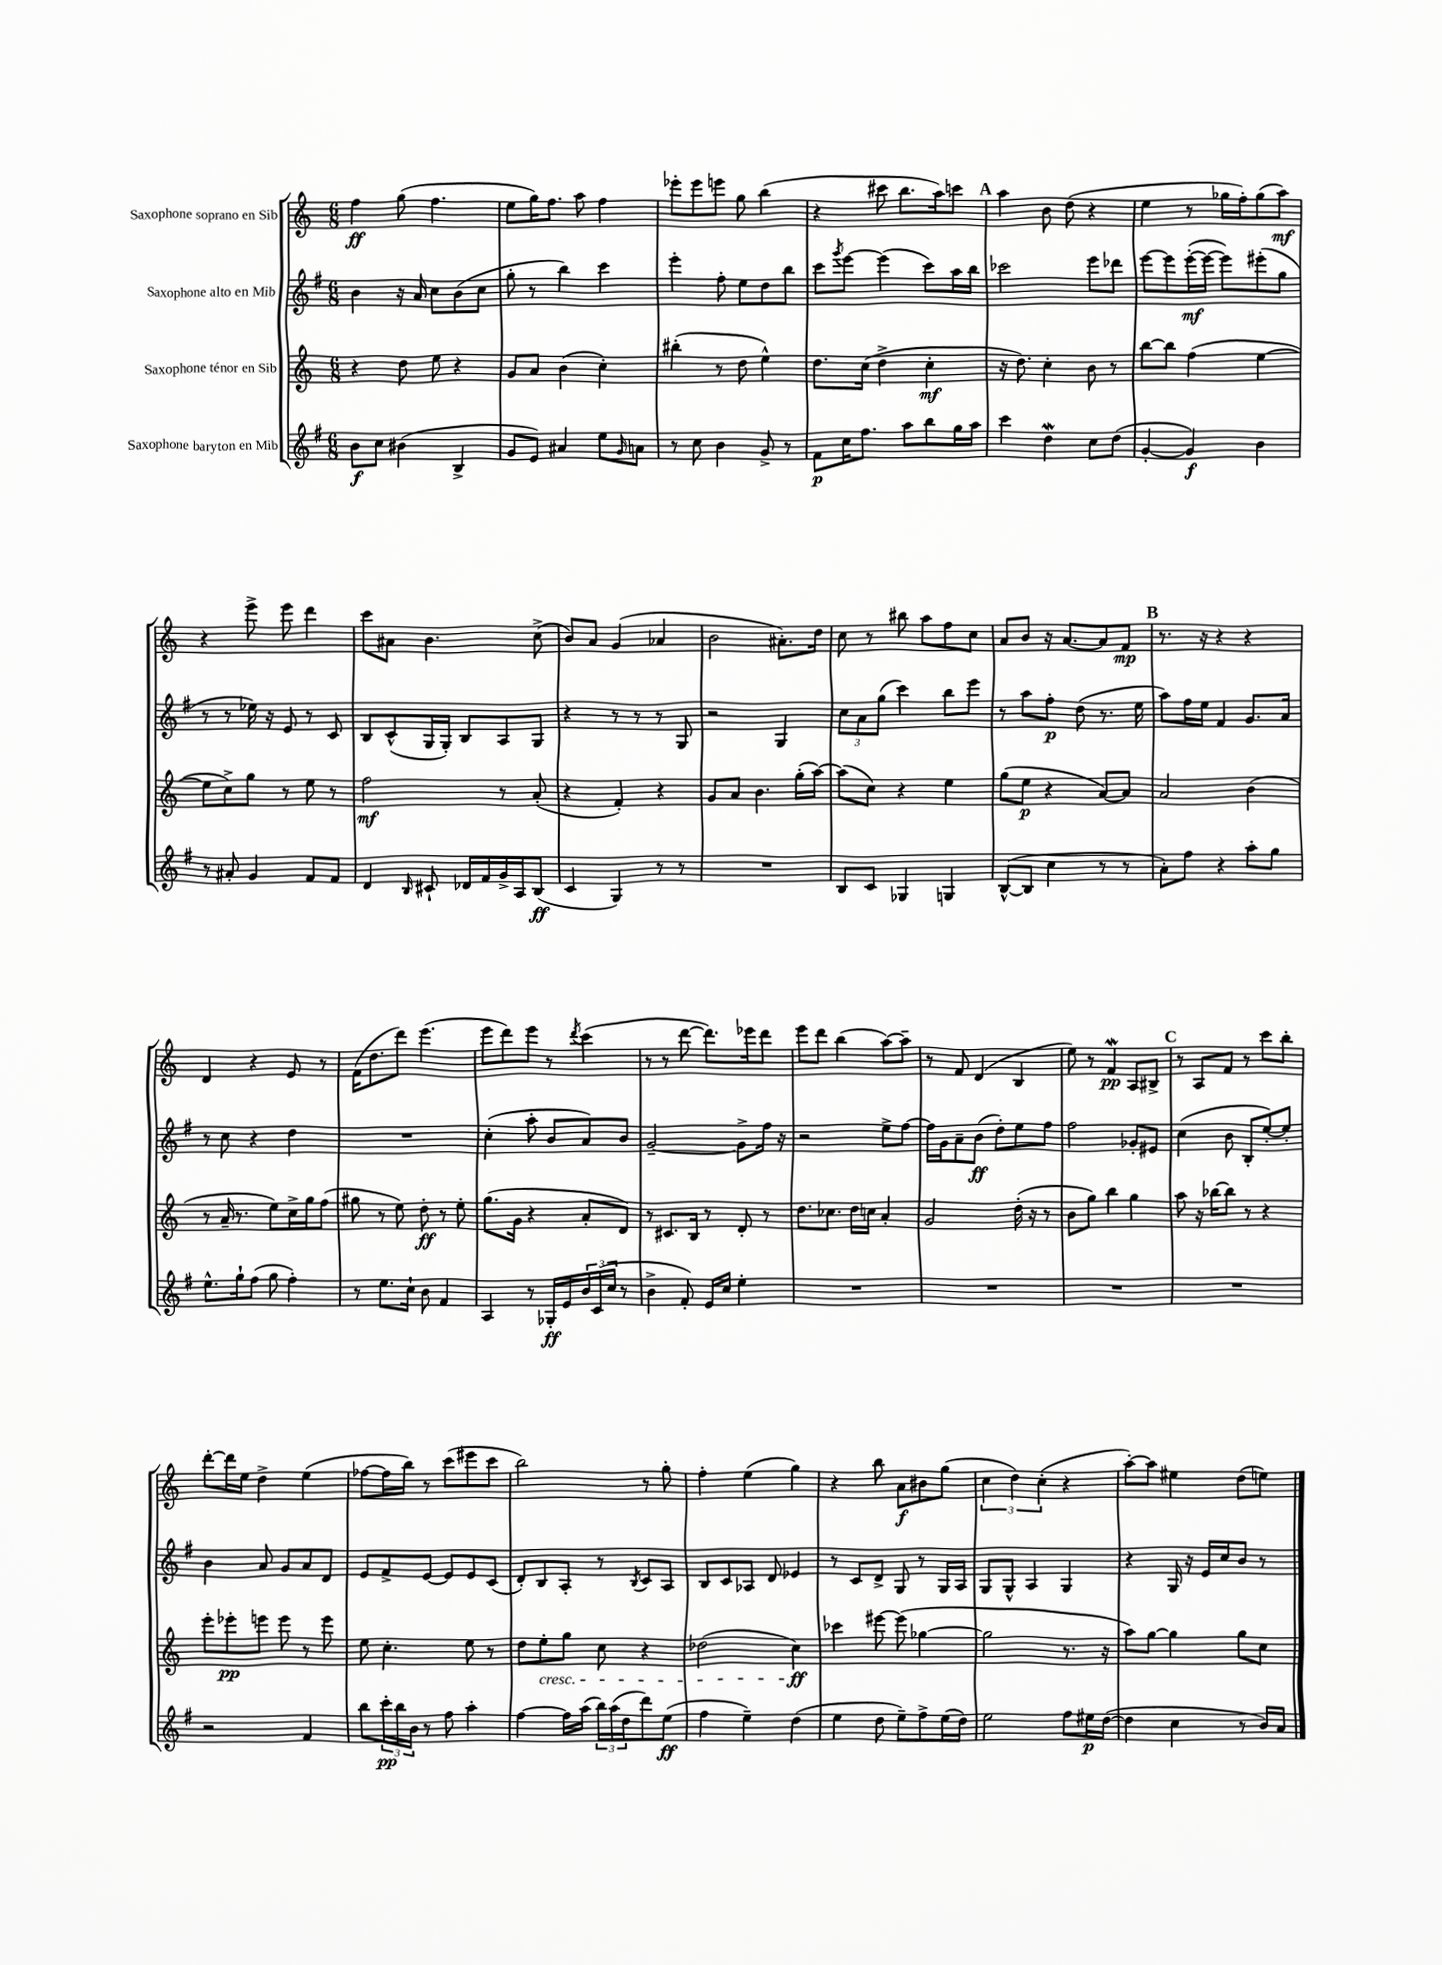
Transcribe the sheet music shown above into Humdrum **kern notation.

**kern	**dynam	**kern	**dynam	**kern	**dynam	**kern	**dynam
*part4	*part4	*part3	*part3	*part2	*part2	*part1	*part1
*staff4	*staff4	*staff3	*staff3	*staff2	*staff2	*staff1	*staff1
*I"Saxophone baryton en Mib	*	*I"Saxophone ténor en Sib	*	*I"Saxophone alto en Mib	*	*I"Saxophone soprano en Sib	*
*clefG2	*	*clefG2	*	*clefG2	*	*clefG2	*
*k[f#]	*	*k[]	*	*k[f#]	*	*k[]	*
*M6/8	*	*M6/8	*	*M6/8	*	*M6/8	*
=1	=1	=1	=1	=1	=1	=1	=1
8b\L	f	4r	.	4b\	.	4ff\	ff
8cc\J	.	.	.	.	.	.	.
(4b#X\	.	8dd\	.	16r	.	(8gg\	.
.	.	.	.	16a/	.	.	.
.	.	8ee\	.	8cc\L	.	4.ff\	.
4B^/	.	4r	.	(8b\	.	.	.
.	.	.	.	8cc\J	.	.	.
=2	=2	=2	=2	=2	=2	=2	=2
8g/L	.	8g/L	.	8gg'\	.	8ee\L	.
8e/J)	.	8a/J	.	8r	.	16gg\K)	.
.	.	.	.	.	.	8.ff\J	.
4a#X/	.	(4b\	.	4bb\)	.	.	.
.	.	.	.	.	.	8aa\	.
8ee\L	.	4cc'\)	.	4ccc\	.	4ff\	.
16qqg/	.	.	.	.	.	.	.
8an\J	.	.	.	.	.	.	.
=3	=3	=3	=3	=3	=3	=3	=3
8r	.	(4bb#X'\	.	4eee'\	.	8eee-X'\L	.
8cc\	.	.	.	.	.	8eee-\	.
4b\	.	8r	.	8ff#'\	.	8eeen\J	.
.	.	8dd\	.	8ee\L	.	8gg\	.
8g^/	.	4ee^^\)	.	8dd\	.	(4bb\	.
8r	.	.	.	8bb\J	.	.	.
=4	=4	=4	=4	=4	=4	=4	=4
8f#\L	p	8.dd\L	.	8ccc\L	.	4r	.
.	.	.	.	8qggg/	.	.	.
16cc\K	.	.	.	[8eee\J	.	.	.
8.ff#\J	.	(16cc\Jk	.	.	.	.	.
.	.	4dd^\	.	(4eee\]	.	8ccc#X\	.
8aa\L	.	.	.	.	.	8.bb\L	.
8bb\	.	4cc'\	mf	8ccc\L)	.	.	.
.	.	.	.	.	.	16aa\k)	.
16gg\L	.	.	.	16aa\L	.	8cccn\J	.
16aa\JJ	.	.	.	16bb\JJ	.	.	.
!!LO:REH:place=s1:t=A
=5	=5	=5	=5	=5	=5	=5	=5
4ccc\	.	16r	.	2ccc-X\	.	4aa\	.
.	.	8.dd\)	.	.	.	.	.
4ddW\	.	4cc'\	.	.	.	8b\	.
.	.	.	.	.	.	(8dd\	.
8cc\L	.	8b\	.	8eee\L	.	4r	.
(8dd\J	.	8r	.	8ddd-X\J	.	.	.
=6	=6	=6	=6	=6	=6	=6	=6
[4g'/	.	[8bb\L	.	[8eee\L	.	4ee\	.
.	.	8bb\J]	.	8eee\]	.	.	.
4g/])	f	(4ff\	.	([16eee'\L	mf	8r	.
.	.	.	.	16eee\JJ_	.	.	.
.	.	.	.	8eee\L])	.	16gg-X\LL	.
.	.	.	.	.	.	16ff'\J)	.
4b\	.	[4ee\	.	(8eee#X'\	.	(8gg-\	.
.	.	.	.	8gg\J	.	8aa\J)	mf
!!LO:LB:g=z
=7	=7	=7	=7	=7	=7	=7	=7
8r	.	8ee\L]	.	8r	.	4r	.
8a#X'/	.	8cc^\)	.	8r	.	.	.
4g/	.	8gg\J	.	16ee-X\)	.	8eee^\	.
.	.	.	.	16r	.	.	.
.	.	8r	.	8e/	.	8eee\	.
8f#/L	.	8ee\	.	8r	.	4ddd\	.
8f#/J	.	8r	.	8c/	.	.	.
=8	=8	=8	=8	=8	=8	=8	=8
4d/	.	2ff\	mf	8B/L	.	8ccc\L	.
.	.	.	.	(8c^^/	.	8a#X\J	.
16qqB/	.	.	.	.	.	.	.
8c#X`/	.	.	.	16G/L	.	4.b\	.
.	.	.	.	16G'/JJ)	.	.	.
16d-X/LL	.	.	.	8B/L	.	.	.
16f#/	.	.	.	.	.	.	.
16g^/	.	8r	.	8A/	.	.	.
16A/J	.	.	.	.	.	.	.
(8B/J	ff	(8a'/	.	8G/J	.	(8cc^\	.
=9	=9	=9	=9	=9	=9	=9	=9
4c/	.	4r	.	4r	.	8b/L)	.
.	.	.	.	.	.	8a/J	.
4G/)	.	4f'/)	.	8r	.	(4g/	.
.	.	.	.	8r	.	.	.
8r	.	4r	.	8r	.	4a-X/	.
8r	.	.	.	8G/	.	.	.
=10	=10	=10	=10	=10	=10	=10	=10
2.r	.	8g/L	.	2r	.	2b\	.
.	.	8a/J	.	.	.	.	.
.	.	4.b\	.	.	.	.	.
.	.	.	.	4G/	.	8.a#X'\L)	.
.	.	(16gg'\LL	.	.	.	.	.
.	.	[16aa\JJ)	.	.	.	16dd\Jk	.
=11	=11	=11	=11	=11	=11	=11	=11
8B/L	.	(8aa\L]	.	12cc\L	.	8cc\	.
.	.	.	.	12a\	.	.	.
8c/J	.	8cc\J)	.	.	.	8r	.
.	.	.	.	(12gg\J	.	.	.
4G-X/	.	4r	.	4ccc\)	.	8bb#X\	.
.	.	.	.	.	.	8aa\L	.
4Gn/	.	4ee\	.	8bb\L	.	8ff\	.
.	.	.	.	8eee\J	.	8cc\J	.
=12	=12	=12	=12	=12	=12	=12	=12
([8B^^/L	.	(8gg\L	.	8r	.	8a/L	.
8B/J]	.	8ee\J	p	8aa\L	.	8b/J	.
4cc\	.	4r	.	8ff#'\J	p	16r	.
.	.	.	.	.	.	[8.a/L	.
.	.	.	.	(8dd\	.	.	.
8r	.	[8a/L)	.	8.r	.	8a/]	.
8r	.	8a/J]	.	.	.	8f/J	mp
.	.	.	.	16ee\	.	.	.
!!LO:REH:place=s1:t=B
=13	=13	=13	=13	=13	=13	=13	=13
8a'\L)	.	2a/	.	8aa\L)	.	8.r	.
8ff#\J	.	.	.	16ff#\L	.	.	.
.	.	.	.	16ee\JJ	.	16r	.
4r	.	.	.	4f#/	.	4r	.
8aa'\L	.	(4b\	.	8.g/L	.	4r	.
8gg\J	.	.	.	.	.	.	.
.	.	.	.	16a/Jk	.	.	.
!!LO:LB:g=z
=14	=14	=14	=14	=14	=14	=14	=14
8.ee^^\L	.	8r	.	8r	.	4d/	.
.	.	16a~/	.	8cc\	.	.	.
16gg`\k	.	8.r	.	.	.	.	.
(8ff#\J	.	.	.	4r	.	4r	.
8gg\	.	8ee\L)	.	.	.	.	.
4ff#'\)	.	16cc^\L	.	4dd\	.	8e/	.
.	.	16gg\J	.	.	.	.	.
.	.	(8ff\J	.	.	.	8r	.
=15	=15	=15	=15	=15	=15	=15	=15
8r	.	8gg#X\	.	2.r	.	(16f\KL	.
.	.	.	.	.	.	8.dd\	.
8.ee\L	.	8r	.	.	.	.	.
.	.	8ee\)	.	.	.	8ddd\J)	.
16cc`\Jk	.	.	.	.	.	.	.
8b\	.	8dd'\	ff	.	.	(4.eee\	.
4f#/	.	8r	.	.	.	.	.
.	.	8ee'\	.	.	.	.	.
=16	=16	=16	=16	=16	=16	=16	=16
4A/	.	(8.gg\L	.	(4cc'\	.	8eee\L	.
.	.	.	.	.	.	8ddd\)	.
.	.	16g\Jk	.	.	.	.	.
8r	.	4r	.	8aa'\	.	8eee\J	.
16G-X'/LL	ff	.	.	8b/L	.	8r	.
16e/	.	.	.	.	.	.	.
.	.	.	.	.	.	8qddd/	.
24b/	.	8a'/L	.	8a/)	.	(4ccc\	.
(24c/	.	.	.	.	.	.	.
24cc/JJ	.	.	.	.	.	.	.
8r	.	8d/J)	.	8b/J	.	.	.
=17	=17	=17	=17	=17	=17	=17	=17
4b^\	.	8r	.	[2g~/	.	8r	.
.	.	8.c#X/L	.	.	.	8r	.
8f#'/)	.	.	.	.	.	[8ddd\	.
.	.	16B/Jk	.	.	.	.	.
16e/LL	.	8r	.	.	.	8.ddd\L])	.
16cc/JJ	.	.	.	.	.	.	.
4ee'\	.	8d'/	.	8g^\L]	.	.	.
.	.	.	.	.	.	16eee-X\k	.
.	.	8r	.	16ff#\Jk	.	8ddd\J	.
.	.	.	.	16r	.	.	.
=18	=18	=18	=18	=18	=18	=18	=18
2.r	.	8.dd\L	.	2r	.	8eee\L	.
.	.	.	.	.	.	8ddd\J	.
.	.	8.cc-X\J	.	.	.	.	.
.	.	.	.	.	.	(4bb\	.
.	.	16dd\LL	.	.	.	.	.
.	.	16ccn\JJ	.	.	.	.	.
.	.	4a'/	.	8ee^\L	.	[8aa\L)	.
.	.	.	.	[8ff#\J	.	8aa~\J]	.
=19	=19	=19	=19	=19	=19	=19	=19
2.r	.	2g/	.	16ff#\LL]	.	8r	.
.	.	.	.	16g\J	.	.	.
.	.	.	.	8a~\	.	8f/	.
.	.	.	.	(8b\J	ff	(4d/	.
.	.	.	.	8dd'\L)	.	.	.
.	.	(16dd'\	.	8ee\	.	4B/	.
.	.	16r	.	.	.	.	.
.	.	8r	.	8ff#\J	.	.	.
=20	=20	=20	=20	=20	=20	=20	=20
2.r	.	8b\L	.	2ff#\	.	8ee\)	.
.	.	8gg\J)	.	.	.	8r	.
.	.	4bb\	.	.	.	4fw/	pp
.	.	4gg\	.	8g-X'/L	.	8A/L	.
.	.	.	.	8e#X/J	.	8B#X^/J	.
!!LO:REH:place=s1:t=C
=21	=21	=21	=21	=21	=21	=21	=21
2.r	.	8aa\	.	(4cc\	.	8r	.
.	.	16r	.	.	.	8A/L	.
.	.	[16bb-X\KL	.	.	.	.	.
.	.	8bb-\J]	.	8b\	.	8f/J	.
.	.	8r	.	8B'/L	.	8r	.
.	.	4r	.	[8ee'/)	.	8ccc\L	.
.	.	.	.	8ee'/J]	.	8bb'\J	.
!!LO:LB:g=z
=22	=22	=22	=22	=22	=22	=22	=22
2r	.	8eee'\L	.	4b\	.	[8ddd'\L	.
.	.	8eee-X'\	pp	.	.	16ddd\L]	.
.	.	.	.	.	.	16ee\JJ	.
.	.	8eeen\J	.	8a/	.	4dd^\	.
.	.	8eee\	.	8g/L	.	.	.
4f#/	.	8r	.	8a/	.	(4ee\	.
.	.	8eee\	.	8d/J	.	.	.
=23	=23	=23	=23	=23	=23	=23	=23
8bb\L	.	8ee\	.	8e/L	.	[8ff-X\L	.
24ccc'\L	pp	4.cc'\	.	8f#^/	.	16ff-\L]	.
24bb\	.	.	.	.	.	.	.
.	.	.	.	.	.	16bb\JJ)	.
24b\JJ	.	.	.	.	.	.	.
8r	.	.	.	[8e/J	.	8r	.
8ff#\	.	.	.	8e/L]	.	(8ccc\L	.
4aa'\	.	8ee\	.	8e/	.	8eee#X\	.
.	.	8r	.	(8c/J	.	8ccc\J	.
=24	=24	=24	=24	=24	=24	=24	=24
[4ff#\	.	8dd\L	.	8d'/L)	.	2bb\)	.
!	!	!LO:TX:b:i:t=cresc.	!	!	!	!	!
.	.	8ee'\	.	8B/	.	.	.
16ff#\LL]	.	8gg\J	.	8A'/J	.	.	.
(16aa\JJ	.	.	.	.	.	.	.
24bb\LL)	.	8cc\	.	8r	.	.	.
(24aa\	.	.	.	.	.	.	.
24dd\J	.	.	.	.	.	.	.
.	.	.	.	8qB/	.	.	.
8ddd\)	.	4r	.	8c/L	.	8r	.
(8ee\J	ff	.	.	8A/J	.	8gg'\	.
=25	=25	=25	=25	=25	=25	=25	=25
4ff#\	.	(2dd-X\	.	8B/L	.	4ff'\	.
.	.	.	.	8c/	.	.	.
4ee~\)	.	.	.	8A-X/J	.	(4ee\	.
.	.	.	.	8d/	.	.	.
(4dd\	.	4cc\)	ff	4e-X/	.	4gg\)	.
=26	=26	=26	=26	=26	=26	=26	=26
4ee\	.	4ccc-X\	.	8r	.	4r	.
.	.	.	.	8c/L	.	.	.
8dd\	.	[8eee#X\	.	8d^/J	.	8bb\	.
8ee~\L)	.	(8eee#\]	.	8G/	.	8a\L	f
8ff#^\	.	[4gg-X\	.	8r	.	8b#X\	.
(16ee\L	.	.	.	16G/LL	.	(8gg\J	.
16dd\JJ)	.	.	.	16A/JJ	.	.	.
=27	=27	=27	=27	=27	=27	=27	=27
2ee\	.	2gg-\]	.	8G/L	.	6cc\	.
.	.	.	.	8G^^/J	.	.	.
.	.	.	.	.	.	6dd\)	.
.	.	.	.	4A/	.	.	.
.	.	.	.	.	.	(6cc'\	.
8ff#\L	.	8.r	.	4G/	.	4r	.
16ee#X\L	p	.	.	.	.	.	.
([16dd\JJ	.	16r	.	.	.	.	.
=28	=28	=28	=28	=28	=28	=28	=28
4dd\]	.	8aa\L)	.	4r	.	[8aa'\L)	.
.	.	[8gg\J	.	.	.	8aa\J]	.
4cc\	.	4gg\]	.	16G/	.	4ee#X\	.
.	.	.	.	16r	.	.	.
.	.	.	.	16e/LL	.	.	.
.	.	.	.	16cc/J	.	.	.
8r	.	8gg\L	.	8b/J	.	(8dd\L	.
16b/LL)	.	8cc\J	.	8r	.	8een\J)	.
16a/JJ	.	.	.	.	.	.	.
==	==	==	==	==	==	==	==
*-	*-	*-	*-	*-	*-	*-	*-
